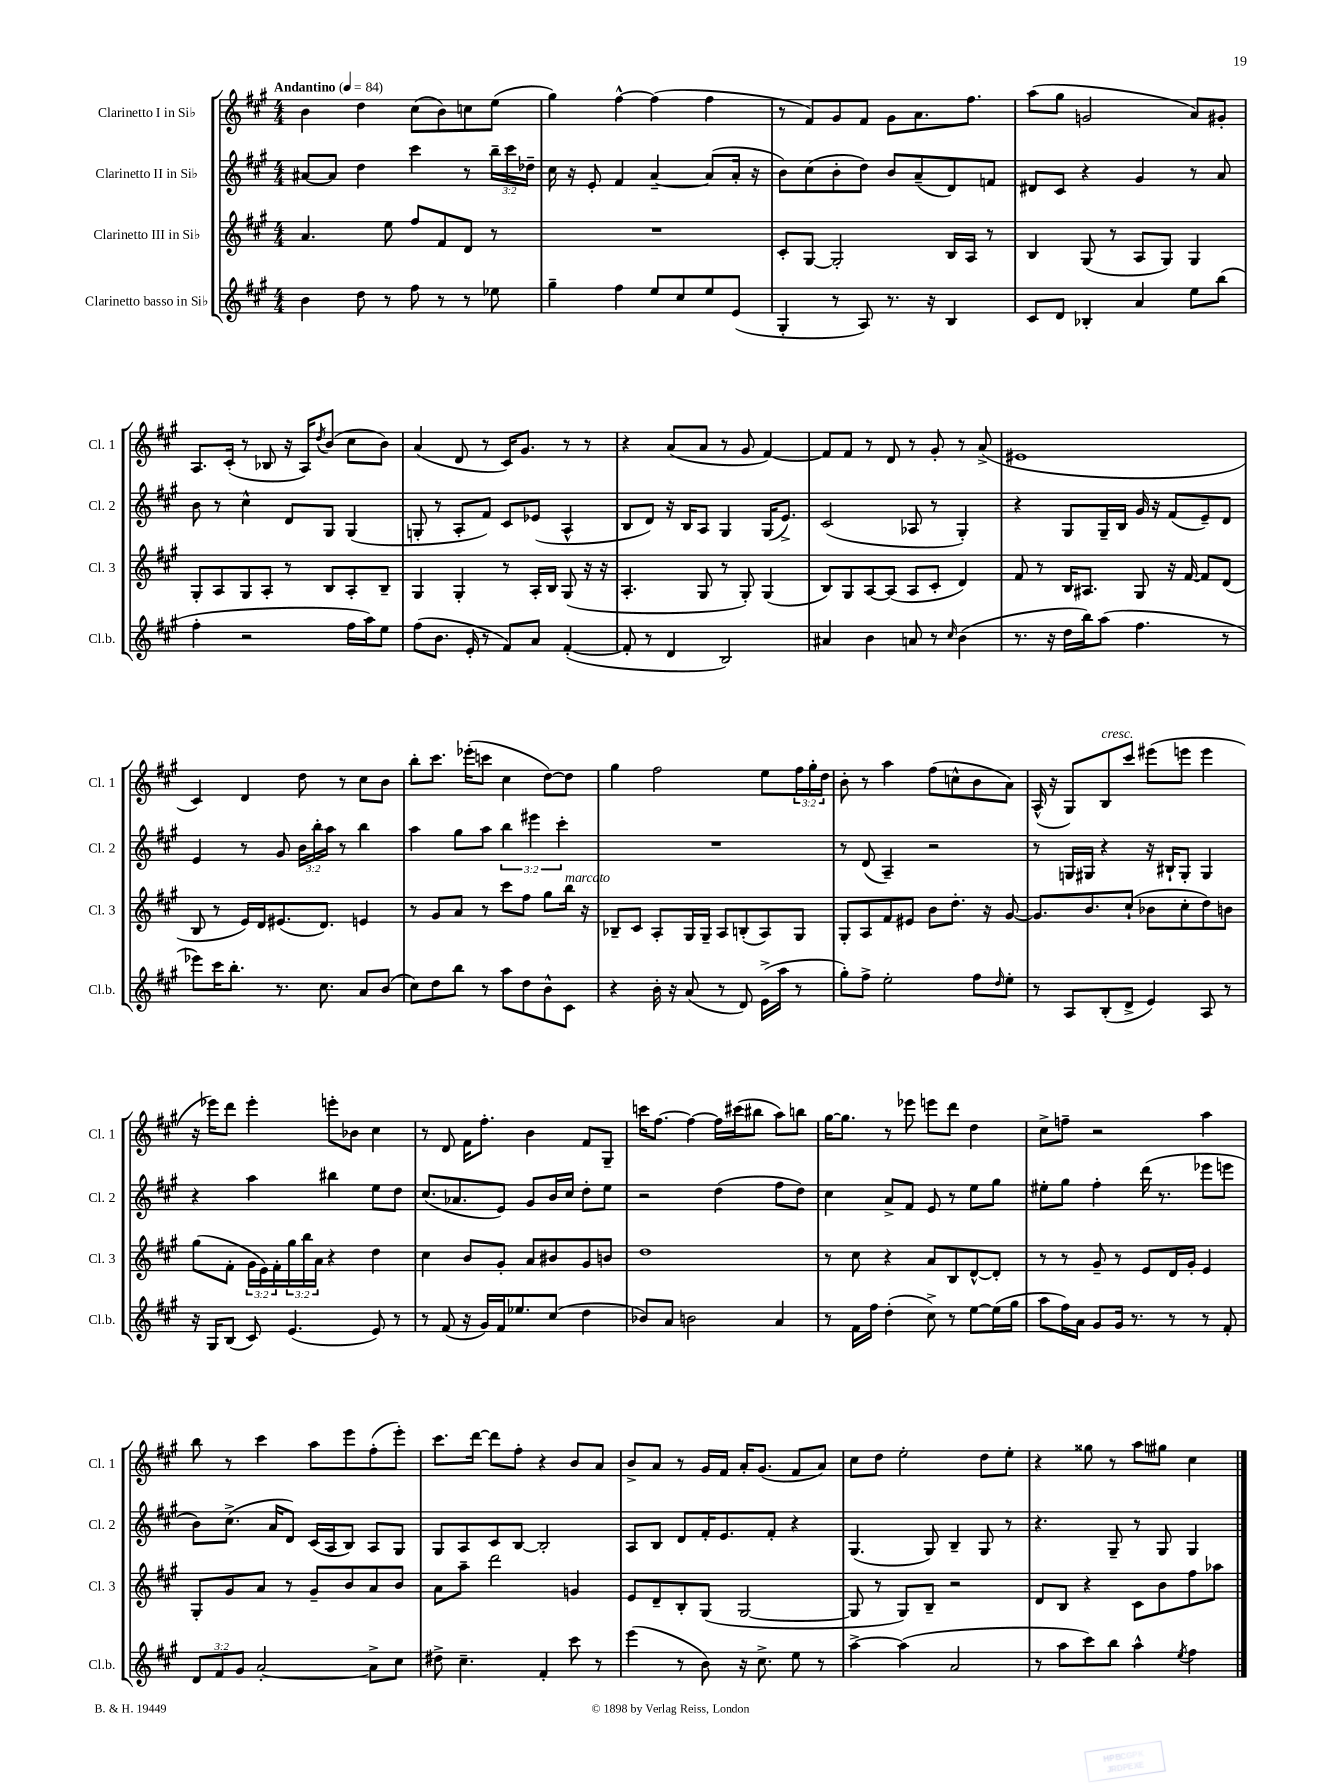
<<
\new StaffGroup <<
\new Staff = "s0" \with { instrumentName = "Clarinetto I in Sib" shortInstrumentName = "Cl. 1" } {
    \clef treble \key a \major \numericTimeSignature \time 4/4 \override Staff.TupletNumber.text = #tuplet-number::calc-fraction-text \tempo "Andantino" 4 = 84
    b'4 d''4 cis''8( b'8) c''8 e''8( |
    gis''4) fis''4~-^ fis''4( fis''4 |
    r8 fis'8) gis'8 fis'8 gis'8 a'8. fis''8. |
    a''8( gis''8 g'2 a'8) gis'8-. |
    a8. cis'16-.( r8 bes8 r16 a16) \acciaccatura { d''8 } b'8( cis''8 b'8) |
    a'4( d'8 r8 cis'16) gis'8. r8 r8 |
    r4 a'8( a'8 r8 gis'8 fis'4~) |
    fis'8 fis'8 r8 d'8 r8 gis'8-. r8 a'8->( |
    eis'1 |
    cis'4) d'4 d''8 r8 cis''8 b'8 |
    b''8-. cis'''8. ees'''16-.( c'''8 cis''4 d''8~) d''8 |
    gis''4 fis''2 e''8 \tuplet 3/2 { fis''16 gis''16-. d''16 } |
    b'8-. r8 a''4 fis''8( c''8-^ b'8 a'8) |
    a16-^( r16 gis8) b8^\markup { \italic "cresc." } cis'''8 eis'''8( e'''8 e'''4 |
    r16 ees'''16) d'''8 ees'''4-. e'''8-. bes'8 cis''4 |
    r8 d'8 fis'16 fis''8.-. b'4 fis'8 gis8-- |
    c'''16 fis''8.~ fis''4~ fis''16 cis'''16( bis''8 a''8) b''8 |
    gis''16~ gis''8. r8 ees'''8 e'''8 d'''8 d''4 |
    cis''8-> f''8-- r2 a''4 |
    b''8 r8 cis'''4 a''8 e'''8 fis''8-.( e'''8-.) |
    cis'''8. d'''16~ d'''8 fis''8-. r4 b'8 a'8 |
    b'8-> a'8 r8 gis'16 fis'16 a'16-. gis'8.( fis'8 a'8) |
    cis''8 d''8 e''2-. d''8 e''8-. |
    r4 gisis''8 r8 a''8 gis''8 cis''4 \bar "|." |
}
\new Staff = "s1" \with { instrumentName = "Clarinetto II in Sib" shortInstrumentName = "Cl. 2" } {
    \clef treble \key a \major \numericTimeSignature \time 4/4 \override Staff.TupletNumber.text = #tuplet-number::calc-fraction-text
    ais'8~ ais'8 d''4 cis'''4 r8 \tuplet 3/2 { b''16-- cis'''16 des''16-- } |
    cis''16 r16 e'8-. fis'4 a'4~-- a'8( a'16-. r16 |
    b'8) cis''8( b'8-. d''8) b'8 a'8--( d'8) f'8 |
    dis'8 cis'8 r4 gis'4 r8 a'8 |
    b'8 r8 cis''4-^ d'8 gis8 gis4( |
    g8-. r8 a8-. fis'8) cis'8 ees'8( a4-^ |
    b8 d'8) r16 b16 a8 gis4 gis16( e'8.->) |
    cis'2( aes8 r8 gis4-.) |
    r4 gis8 gis16-- b16 gis'16 r16 fis'8( e'8--) d'8 |
    e'4 r8 gis'8 \tuplet 3/2 { b'16 b''16-. a''16 } r8 b''4 |
    a''4 gis''8 a''8 \tuplet 3/2 { b''4 eis'''4 cis'''4-. } |
    R1 |
    r8 d'8( a4--) r2 |
    r8 g16 gis16 r4 r16 bis16-! gis8-. gis4 |
    r4 a''4 bis''4 e''8 d''8 |
    cis''8.( aes'8. e'8) gis'8 b'16 cis''16 d''8-. e''8 |
    r2 d''4( fis''8 d''8) |
    cis''4 a'8-> fis'8 e'8 r8 e''8 gis''8 |
    eis''8-. gis''8 fis''4-. d'''16( r8. ees'''8 e'''8 |
    b'8) cis''8.->( a'16 d'8) cis'16( a16 b8) a8 gis8 |
    gis8 a8 cis'8 b8~ b2-. |
    a8 b8 d'8 fis'16-. e'8. fis'8-. r4 |
    gis4.( gis8) b4-- gis8 r8 |
    r4. gis8-- r8 gis8 gis4 \bar "|." |
}
\new Staff = "s2" \with { instrumentName = "Clarinetto III in Sib" shortInstrumentName = "Cl. 3" } {
    \clef treble \key a \major \numericTimeSignature \time 4/4 \override Staff.TupletNumber.text = #tuplet-number::calc-fraction-text
    a'4. e''8 fis''8 fis'8 d'8 r8 |
    R1 |
    cis'8-. gis8~ gis2-. b16 a16 r8 |
    b4 gis8( r8 a8 gis8) gis4 |
    gis8-. a8 gis8 a8-. r8 b8 a8-. b8-- |
    gis4 gis4-. r8 a16-. b16 gis8( r16 r16 |
    a4.-. gis8 r8 gis8-.) gis4( |
    b8) gis8 a8~ a8( a8 cis'8-. d'4) |
    fis'8 r8 b16 ais8. gis8 r16 fis'16~ fis'8 d'8( |
    b8 r8 e'16) d'16 eis'8.( d'8.) e'4 |
    r8 gis'8 a'8 r8 cis'''8 fis''8 gis''8 b''16^\markup { \italic "marcato" } r16 |
    bes8-- cis'8 a8-. gis16 gis16-- a8 b8-.( a8) gis8 |
    gis8-. a8 fis'8 eis'8 b'8 d''8.-. r16 gis'8~ |
    gis'8. b'8. cis''8-!( bes'8 cis''8-. d''8) b'8 |
    gis''8( fis'8-. \tuplet 3/2 { gis'16 e'16) fis'16-. } \tuplet 3/2 { gis''16 b''16 a'16 } r4 d''4 |
    cis''4 b'8 gis'8-. a'8 bis'8 gis'8 b'8 |
    d''1 |
    r8 cis''8 r4 a'8 b8 d'8~-^ d'8-. |
    r8 r8 gis'8-- r8 e'8 d'16 gis'16-. e'4 |
    gis8-. gis'8 a'8 r8 gis'8-- b'8 a'8 b'8 |
    a'8 a''8-- d'''2 g'4 |
    e'8 d'8-- b8-. gis8( gis2~ |
    gis8 r8 gis8) b8-- r2 |
    d'8 b8 r4 cis'8 b'8 fis''8 aes''8 \bar "|." |
}
\new Staff = "s3" \with { instrumentName = "Clarinetto basso in Sib" shortInstrumentName = "Cl.b." } {
    \clef treble \key a \major \numericTimeSignature \time 4/4 \override Staff.TupletNumber.text = #tuplet-number::calc-fraction-text
    b'4 d''8 r8 fis''8 r8 r8 ees''8 |
    gis''4-- fis''4 e''8 cis''8 e''8 e'8( |
    gis4-. r8 a8) r8. r16 b4 |
    cis'8 d'8 bes4-. a'4 e''8 b''8( |
    fis''4-. r2 fis''16 a''16) e''8 |
    fis''8( b'8. e'16-. r8 fis'8) a'8 fis'4~-.( |
    fis'8-. r8 d'4 b2) |
    ais'4 b'4 a'8 r8 \grace { cis''16 } b'4( |
    r8. r16 d''16 b''16) a''8( fis''4. r8 |
    ees'''8) cis'''16 b''8.-. r8. cis''8. a'8 b'8( |
    cis''8) d''8 b''8 r8 a''8 d''8 b'8-^ cis'8 |
    r4 b'16-. r16 a'8( r8 d'8) e'16->( a''16 r8 |
    gis''8-.) fis''8-> e''2-. fis''8 \grace { d''16 } e''8-. |
    r8 a8 b8-.( d'8-> e'4) a8 r8 |
    r16 gis16 b8( cis'8) e'4.( e'8) r8 |
    r8 fis'8( r16 gis'16) fis'16 ees''8. cis''8( d''4 |
    bes'8) a'8 b'2 a'4 |
    r8 fis'16 fis''16 d''4-.( cis''8->) r8 e''8~ e''16( gis''16 |
    a''8 fis''16) a'16 gis'8 gis'16 r8. r8 r8 fis'8-. |
    \tuplet 3/2 { d'8 fis'8 gis'8 } a'2~-. a'8-> cis''8 |
    dis''8-> cis''4.-- fis'4-. cis'''8 r8 |
    e'''4( r8 b'8) r16 cis''8.-> e''8 r8 |
    a''4~-> a''4( a'2 |
    r8 a''8 cis'''8) b''8 a''4-^ \acciaccatura { e''8 } fis''4 \bar "|." |
}
>>
>>
\layout { \context { \Score \remove "Bar_number_engraver" } }
